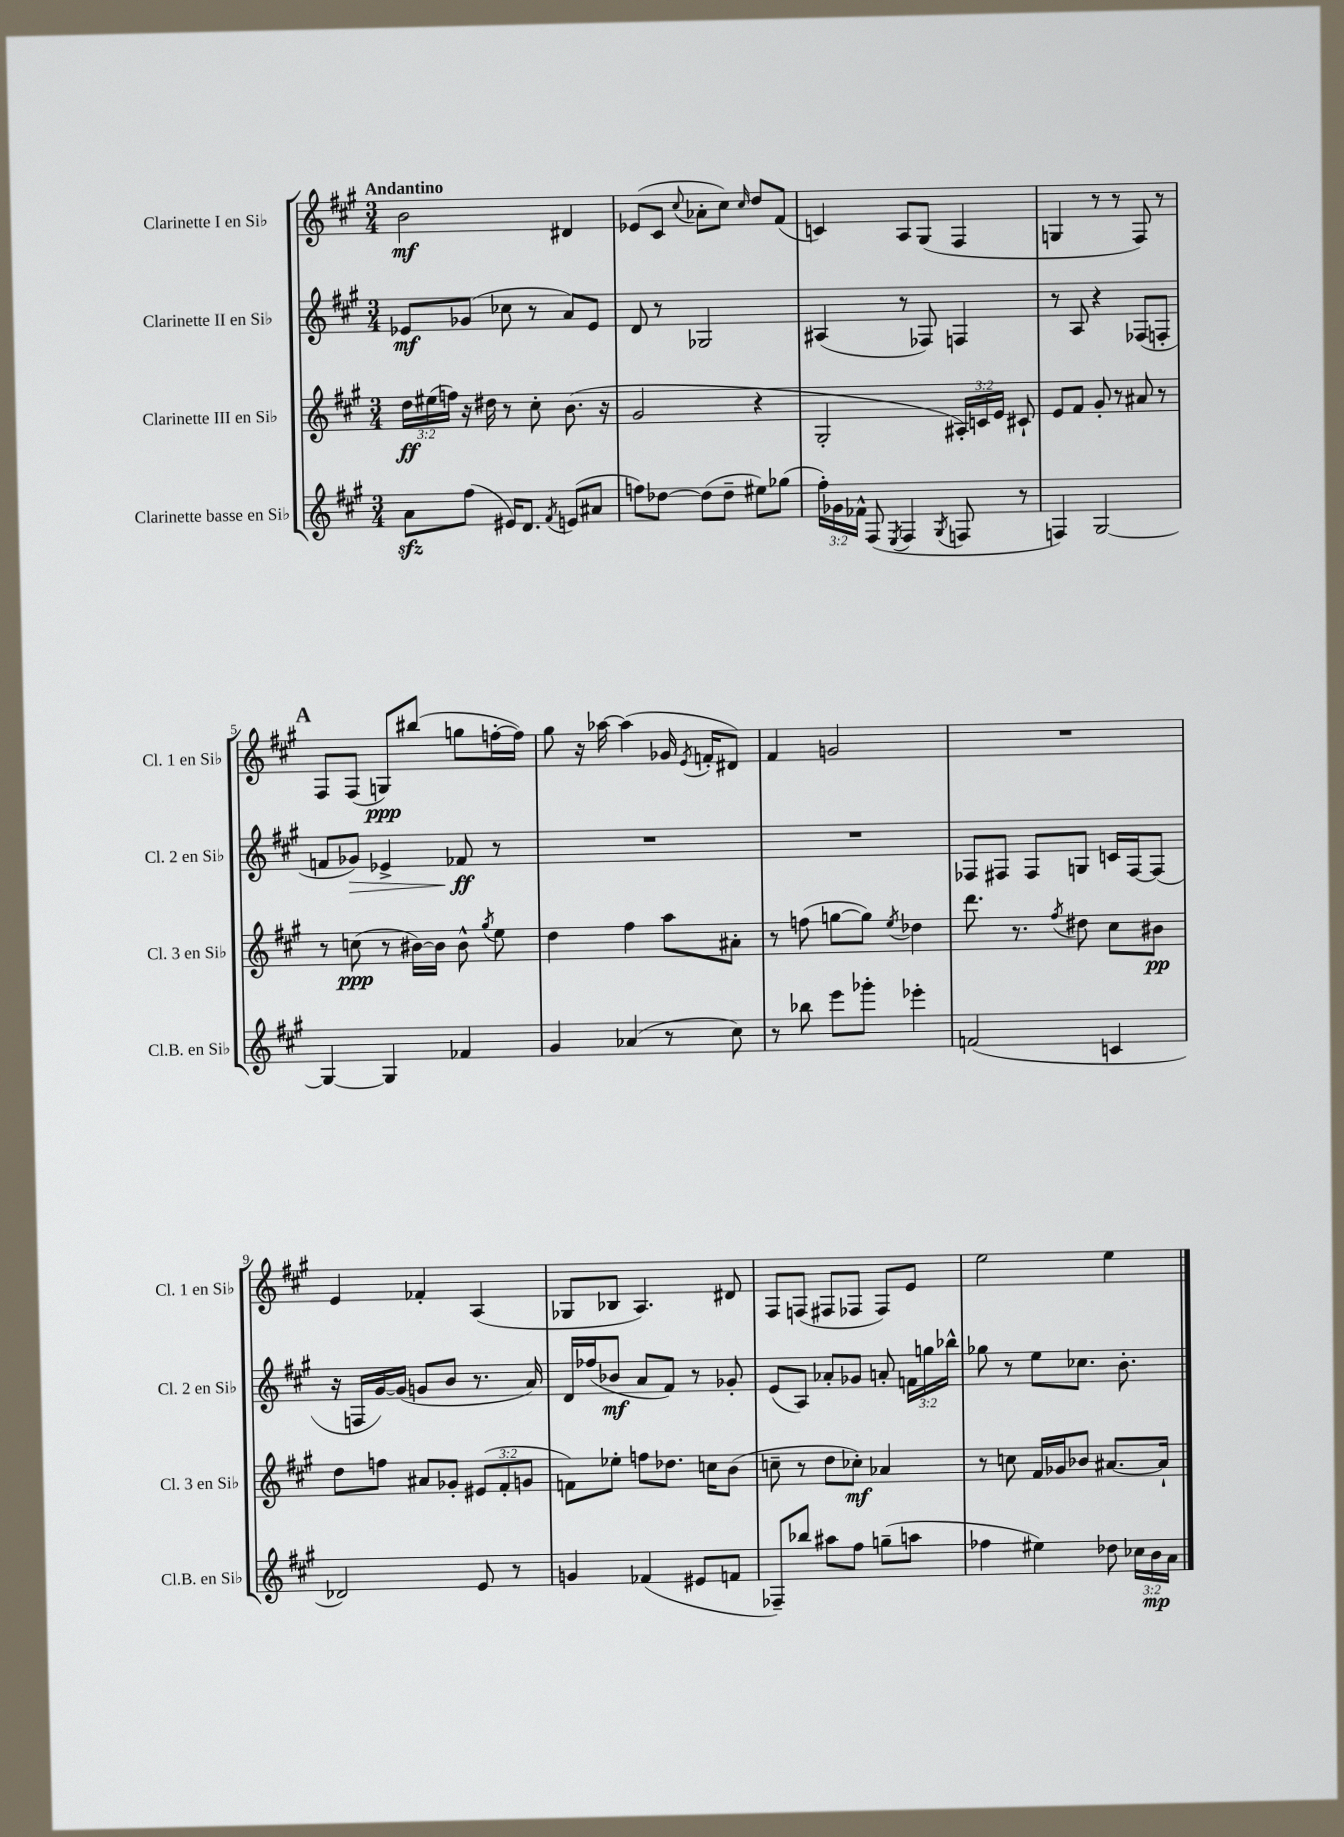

**kern	**dynam	**kern	**dynam	**kern	**dynam	**kern	**dynam
*part4	*part4	*part3	*part3	*part2	*part2	*part1	*part1
*staff4	*staff4	*staff3	*staff3	*staff2	*staff2	*staff1	*staff1
*I"Clarinette basse en Si♭	*	*I"Clarinette III en Si♭	*	*I"Clarinette II en Si♭	*	*I"Clarinette I en Si♭	*
*I'Cl.B. en Si♭	*	*I'Cl. 3 en Si♭	*	*I'Cl. 2 en Si♭	*	*I'Cl. 1 en Si♭	*
*clefG2	*	*clefG2	*	*clefG2	*	*clefG2	*
*k[f#c#g#]	*	*k[f#c#g#]	*	*k[f#c#g#]	*	*k[f#c#g#]	*
*M3/4	*	*M3/4	*	*M3/4	*	*M3/4	*
=1	=1	=1	=1	=1	=1	=1	=1
!	!	!	!	!	!	!LO:TX:a:B:t=Andantino	!
8azz\L	.	24dd\LL	ff	8e-X/L	mf	2b\	mf
.	.	(24ee#X\	.	.	.	.	.
.	.	24ffn\JJ)	.	.	.	.	.
(8ff#\J	.	16r	.	(8g-X/J	.	.	.
.	.	16dd#X\	.	.	.	.	.
16e#X/KL)	.	8r	.	8cc-X\	.	.	.
8.d/J	.	.	.	.	.	.	.
.	.	8cc#'\	.	8r	.	.	.
8qf#/	.	.	.	.	.	.	.
(8en/L	.	(8.b\	.	8a/L)	.	4d#X/	.
8a#X/J	.	.	.	8e-/J	.	.	.
.	.	16r	.	.	.	.	.
=2	=2	=2	=2	=2	=2	=2	=2
8ffn\L)	.	2g#/	.	8d/	.	(8e-X/L	.
[8dd-X\J	.	.	.	8r	.	8c#/J	.
.	.	.	.	.	.	8qqcc#/	.
(8dd-\L]	.	.	.	2G-X/	.	8a-X'\L	.
8dd-~\J	.	.	.	.	.	8cc#\J)	.
.	.	.	.	.	.	16qqcc#/	.
8ee#X\L)	.	4r	.	.	.	8dd/L	.
(8gg-X\J	.	.	.	.	.	(8f#/J	.
=3	=3	=3	=3	=3	=3	=3	=3
24ff#'\LL)	.	2G#'/	.	(4A#X/	.	4cn/)	.
24g-X\	.	.	.	.	.	.	.
24f-X^^\JJ	.	.	.	.	.	.	.
(8F#/	.	.	.	.	.	.	.
8qE/	.	.	.	.	.	.	.
4F#/	.	.	.	8r	.	8A/L	.
.	.	.	.	8F-X/)	.	(8G#/J	.
8qG#/	.	.	.	.	.	.	.
8Fn/	.	24A#X'/LL)	.	4Fn/	.	4F#/	.
.	.	24cn/	.	.	.	.	.
.	.	24e/JJ	.	.	.	.	.
8r	.	8c#X`/	.	.	.	.	.
=4	=4	=4	=4	=4	=4	=4	=4
4Fn/)	.	8e/L	.	8r	.	4Gn/	.
.	.	8f#/J	.	8A/	.	.	.
[2G#/	.	8g#'/	.	4r	.	8r	.
.	.	8r	.	.	.	8r	.
.	.	8a#X/	.	(8F-X/L	.	8F#/)	.
.	.	8r	.	8Fn'/J	.	8r	.
!!LO:LB:g=z
!!LO:REH:place=s1:t=A
=5	=5	=5	=5	=5	=5	=5	=5
4G#/_	.	8r	.	8fn/L	.	8F#/L	.
!	!	!	!	!	!LO:HP:b	!	!
.	.	(8ccn\	ppp	8g-X/J)	>	(8F#/J	.
4G#/]	.	8r	.	4e-X^/	.	8Gn/L)	ppp
.	.	[16b#X\LL)	.	.	.	(8bb#X/J	.
.	.	16b#\JJ]	.	.	.	.	.
4f-X/	.	8b#^^\	.	8f-X/	ff	8ggn\L	.
.	.	8qgg#/	.	.	.	.	.
.	.	8ee\	.	8r	]	[16ffn'\L	.
.	.	.	.	.	.	16ff\JJ])	.
=6	=6	=6	=6	=6	=6	=6	=6
4g#/	.	4dd\	.	2.r	.	8gg#\	.
.	.	.	.	.	.	16r	.
.	.	.	.	.	.	[16aa-X\	.
(4a-X/	.	4ff#\	.	.	.	(4aa-\]	.
8r	.	8aa\L	.	.	.	16g-X/	.
.	.	.	.	.	.	8qe/	.
.	.	.	.	.	.	16fn'/KL	.
8cc#\)	.	8a#X'\J	.	.	.	8d#X/J)	.
=7	=7	=7	=7	=7	=7	=7	=7
8r	.	8r	.	2.r	.	4f#/	.
8bb-X\	.	(8ffn\	.	.	.	.	.
8eee\L	.	[8ggn\L	.	.	.	2gn/	.
8ggg-X'\J	.	8gg\J])	.	.	.	.	.
.	.	8qee/	.	.	.	.	.
4eee-X'\	.	4dd-X\	.	.	.	.	.
=8	=8	=8	=8	=8	=8	=8	=8
(2fn/	.	8.ddd\	.	8F-X/L	.	2.r	.
.	.	.	.	8F#X/J	.	.	.
.	.	8.r	.	.	.	.	.
.	.	.	.	8F#/L	.	.	.
.	.	8qff#/	.	.	.	.	.
.	.	8dd#X\	.	8Gn/J	.	.	.
4cn/	.	8cc#\L	.	16cn/LL	.	.	.
.	.	.	.	[16F#/J	.	.	.
.	.	8b#X\J	pp	(8F#/J]	.	.	.
!!LO:LB:g=z
=9	=9	=9	=9	=9	=9	=9	=9
2d-X/)	.	8dd\L	.	16r	.	4e/	.
.	.	.	.	16Fn/LL	.	.	.
.	.	8ffn\J	.	[16g#/)	.	.	.
.	.	.	.	(16g#/JJ]	.	.	.
.	.	8a#X/L	.	8gn/L	.	4f-X'/	.
.	.	8g-X'/J	.	8b/J	.	.	.
8e/	.	(12e#X/L	.	8.r	.	(4A/	.
.	.	12f#'/	.	.	.	.	.
8r	.	.	.	.	.	.	.
.	.	12gn/J	.	.	.	.	.
.	.	.	.	16a/)	.	.	.
=10	=10	=10	=10	=10	=10	=10	=10
4gn/	.	8fn\L)	.	16d/LL	.	8G-X/L	.
.	.	.	.	(16ff-X/J	.	.	.
.	.	8ee-X'\J	.	8b-X/J	mf	8B-X/J	.
(4f-X/	.	8ffn\L	.	8a/L	.	4.A/)	.
.	.	8.dd-X\J	.	8f#/J)	.	.	.
8e#X/L	.	.	.	8r	.	.	.
.	.	16ccn\KL	.	.	.	.	.
8fn/J	.	(8b\J	.	8g-X'/	.	8d#X/	.
=11	=11	=11	=11	=11	=11	=11	=11
8F-X~/L)	.	8ccn~\	.	(8e/L	.	8F#/L	.
8bb-X/J	.	8r	.	8A/J)	.	(8Fn/J	.
8aa#X\L	.	8dd\L	.	8a-X'/L	.	8F#X/L	.
8ff#\J	.	8cc-X'\J)	mf	8g-X/J	.	8F-X/J	.
(8ggn~\L	.	4a-X/	.	8an'/	.	8F-/L)	.
8aan\J	.	.	.	24fn\LL	.	8e/J	.
.	.	.	.	24ggn\	.	.	.
.	.	.	.	24bb-X^^\JJ	.	.	.
=12	=12	=12	=12	=12	=12	=12	=12
4ff-X\	.	8r	.	8gg-X\	.	2ee\	.
.	.	8ccn\	.	8r	.	.	.
4ee#X\)	.	16f#/LL	.	8ee\L	.	.	.
.	.	16g-X/J	.	.	.	.	.
.	.	8b-X/J	.	8.cc-X\J	.	.	.
8dd-X\	.	[8.a#X/L	.	.	.	4ee\	.
.	.	.	.	8.b'\	.	.	.
24cc-X\LL	.	.	.	.	.	.	.
24b\	mp	.	.	.	.	.	.
.	.	16a#`/Jk]	.	.	.	.	.
24a\JJ	.	.	.	.	.	.	.
==	==	==	==	==	==	==	==
*-	*-	*-	*-	*-	*-	*-	*-
